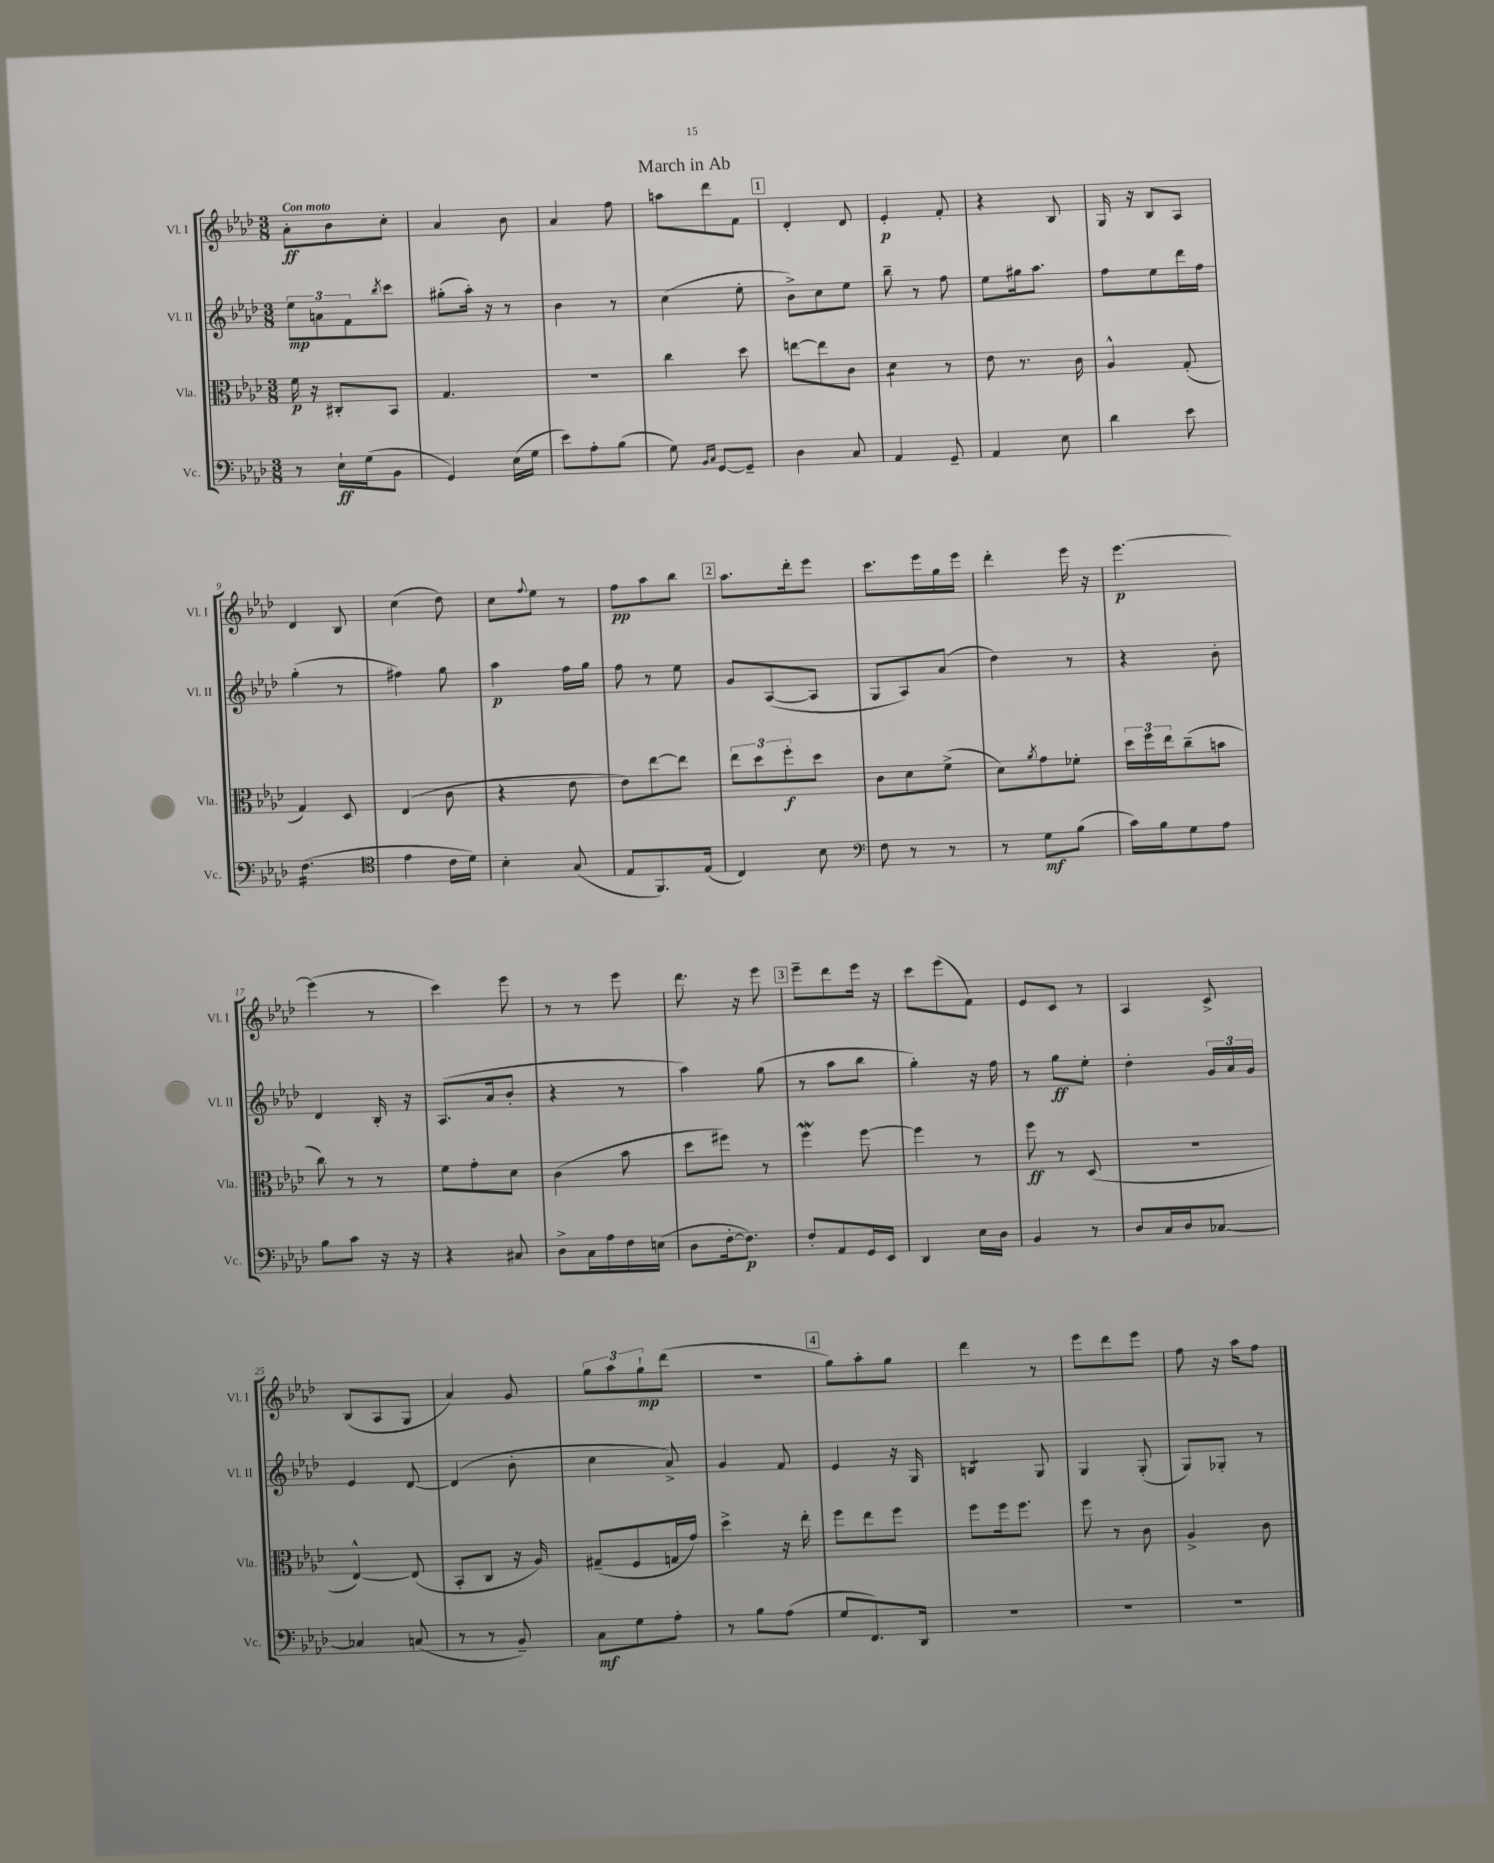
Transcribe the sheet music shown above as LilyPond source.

\header { title = "March in Ab" }
<<
\new StaffGroup <<
\new Staff = "s0" \with { instrumentName = "Vl. I" shortInstrumentName = "Vl. I" } {
    \clef treble \key aes \major \numericTimeSignature \time 3/8 \tempo "Con moto"
    aes'8-.\ff bes'8 c''8-. |
    aes'4 bes'8 |
    aes'4 f''8 |
    a''8 des'''8 f'8 |
    \mark \markup { \box "1" } des'4-. des'8 |
    ees'4-.\p f'8-. |
    r4 bes8 |
    g16 r16 bes8 aes8 |
    des'4 bes8 |
    c''4( des''8) |
    c''8 \appoggiatura { f''8 } ees''8 r8 |
    f''8\pp aes''8 bes''8 |
    \mark \markup { \box "2" } aes''8. des'''16-. ees'''8 |
    c'''8. ees'''16 g''16 ees'''16 |
    des'''4-. ees'''16 r16 |
    ees'''4.~\p |
    ees'''4( r8 |
    c'''4) ees'''8 |
    r8 r8 ees'''8 |
    des'''8. r16 ees'''8 |
    \mark \markup { \box "3" } ees'''8-- des'''8 ees'''16 r16 |
    c'''8 ees'''8( f'8) |
    ees'8 c'8 r8 |
    aes4 c'8-> |
    bes8( aes8 g8 |
    aes'4) g'8 |
    \tuplet 3/2 { g''8 aes''8 g''8-!\mp } des'''8( |
    r4. |
    \mark \markup { \box "4" } g''8) aes''8-. g''8 |
    des'''4 r8 |
    ees'''8 des'''8 ees'''8 |
    f''8 r16 aes''16 f''8 \bar "|." |
}
\new Staff = "s1" \with { instrumentName = "Vl. II" shortInstrumentName = "Vl. II" } {
    \clef treble \key aes \major \numericTimeSignature \time 3/8
    \tuplet 3/2 { ees''8\mp a'8 f'8 } \acciaccatura { bes''8 } c'''8 |
    gis''8-.( aes''16-.) r16 r8 |
    bes'4 r8 |
    c''4( ees''8-. |
    \mark \markup { \box "1" } bes'8->) c''8 ees''8 |
    bes''8-- r8 f''8 |
    ees''8 gis''16 aes''8. |
    f''8 ees''8 des'''16 f''16 |
    g''4-.( r8 |
    fis''4) g''8 |
    aes''4\p f''16 g''16 |
    f''8 r8 ees''8 |
    \mark \markup { \box "2" } g'8 aes8~( aes8 |
    g8 aes8) aes'8( |
    des''4) r8 |
    r4 bes'8-. |
    des'4 bes16-. r16 |
    aes8.( aes'16 bes'8-. |
    r4 r8 |
    aes''4) g''8( |
    \mark \markup { \box "3" } r8 aes''8 bes''8 |
    g''4-.) r16 f''16 |
    r8 g''8\ff ees''8-. |
    des''4-. \tuplet 3/2 { g'16 aes'16 g'16 } |
    ees'4 des'8~ |
    des'4( bes'8-. |
    c''4 aes'8->) |
    g'4 f'8 |
    \mark \markup { \box "4" } ees'4 r16 g16 |
    b4:8 g8 |
    g4 g8-.( |
    g8) ges8-. r8 \bar "|." |
}
\new Staff = "s2" \with { instrumentName = "Vla." shortInstrumentName = "Vla." } {
    \clef alto \key aes \major \numericTimeSignature \time 3/8
    f'16\p r16 cis8-. bes,8 |
    g4. |
    r4. |
    c''4 des''8 |
    \mark \markup { \box "1" } e''8~ e''8 c'8 |
    des'4:8 r8 |
    ees'8 r8. c'16 |
    aes4-^ g8-.( |
    g4) des8 |
    ees4( c'8 |
    r4 ees'8 |
    ees'8) ees''8~ ees''8 |
    \mark \markup { \box "2" } \tuplet 3/2 { ees''8 des''8 f''8-.\f } des''8 |
    c'8 des'8 f'8->( |
    des'8) \acciaccatura { aes'8 } g'8 fes'8-. |
    \tuplet 3/2 { des''16 f''16 ees''16 } c''8--( b'8 |
    c''8) r8 r8 |
    f'8 g'8-. des'8 |
    c'4( bes'8 |
    des''8 fis''8) r8 |
    \mark \markup { \box "3" } f''4\mordent f''8~ |
    f''4 r8 |
    f''8\ff r8 des8( |
    R4. |
    ees4~-^) ees8( |
    bes,8-. c8 r16 aes16) |
    gis8--( f8 g16 g'16) |
    des''4-> r16 ees''16-. |
    \mark \markup { \box "4" } f''8 ees''8 f''8 |
    f''8 f''16 f''8. |
    f''8 r8 c'8 |
    aes4-> c'8 \bar "|." |
}
\new Staff = "s3" \with { instrumentName = "Vc." shortInstrumentName = "Vc." } {
    \clef bass \key aes \major \numericTimeSignature \time 3/8
    r8 ees16-!\ff g16( bes,8 |
    g,4) ees16( g16 |
    ees'8) aes8-. bes8( |
    g8) \grace { bes,16 c16 } g,8~ g,8-- |
    \mark \markup { \box "1" } des4 c8 |
    aes,4 g,8-- |
    aes,4 ees8 |
    des'4 ees'8 |
    f4.:16( |
    \clef tenor ees'4 c'16 des'16) |
    bes4-. g8( |
    ees8 f,8.) ees16( |
    \mark \markup { \box "2" } c4) bes8 |
    \clef bass f8 r8 r8 |
    r8 g8\mf bes8( |
    c'16) bes16 g8 aes8 |
    bes8 c'8 r16 r16 |
    r4 cis8 |
    des8-> c16 aes16 f16 e16( |
    des8 f16~-. f8.\p) |
    \mark \markup { \box "3" } f8-. aes,8 g,16 ees,16 |
    des,4 ees16 des16 |
    bes,4 r8 |
    des8 c16 des16 ces8~ |
    ces4 c8( |
    r8 r8 bes,8--) |
    c8\mf g8 aes8-. |
    r8 bes8 aes8( |
    \mark \markup { \box "4" } g8 f,8.) des,16 |
    R4. |
    R4. |
    R4. \bar "|." |
}
>>
>>
